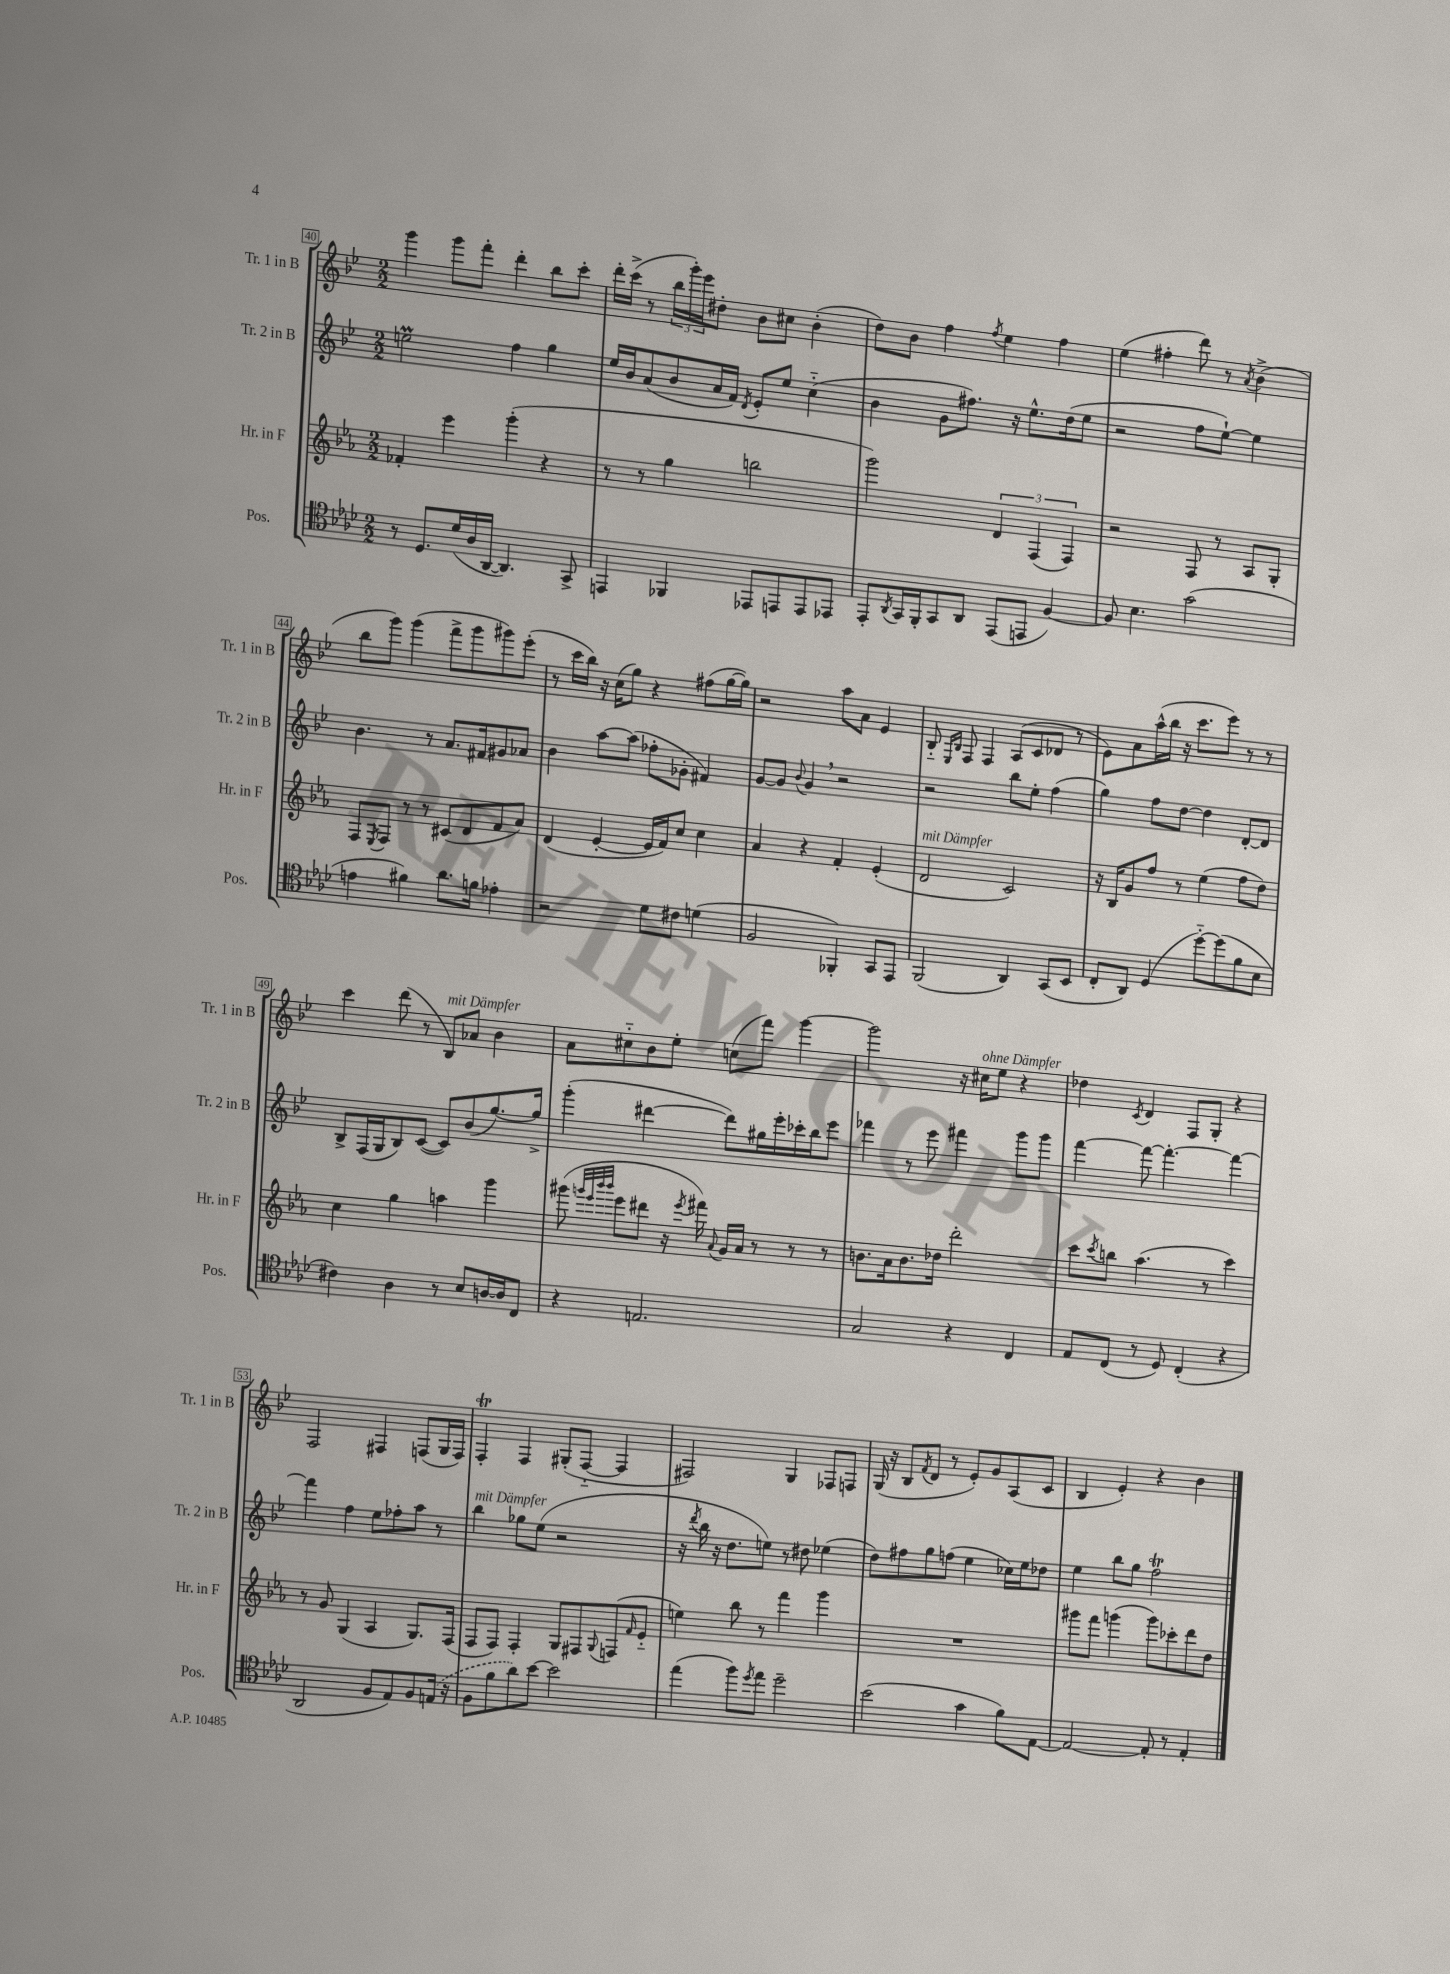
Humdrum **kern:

**kern	**kern	**kern	**kern
*staff4	*staff3	*staff2	*staff1
*clefC4	*clefG2	*clefG2	*clefG2
*k[b-e-a-d-]	*k[b-e-a-]	*k[b-e-]	*k[b-e-]
*M2/2	*M2/2	*M2/2	*M2/2
8r	4f-'/	2ee\	4ggg\
8.D-/L	.	.	.
.	4eee-\	.	8ggg\L
(16d-/L	.	.	.
16A-/	.	.	8fff'\J
[16AA-/JJ	.	.	.
4.AA-/])	(4ggg'\	4ff\	4ddd'\
.	4r	4gg\	8bb-\L
8GG^/	.	.	8ccc'\J
=	=	=	=
4EE/	8r	16ee-/LL	16ddd'\LL
.	.	16b-/J	(16ccc^\JJ
.	8r	(8a/	8r
4FF-/	4gg\	8b-/	24bb-\LL
.	.	.	24ggg'\)
.	.	.	24eee-\J
.	.	16a/L	8dd#'\J
.	.	16f/JJ)	.
.	.	8qd/	.
8EE-/L	2bb\	8e-'/L	8b-\L
8EE/	.	8ee-/J	8cc#\J
8EE/	.	(4cc'~\	(4b-'\
8EE-/J	.	.	.
=	=	=	=
8EE-'/L	2ggg\)	4b-\	8dd\L)
8qAA-/	.	.	.
16GG/L	.	.	8b-\J
16FF'/J	.	.	.
8GG/	.	8g\L	4ff\
8AA-/J	.	8.ff#\J)	.
.	.	.	8qff/
(8EE-/L	6d/	.	4ee-\
.	.	16r	.
8EE/J	.	8.ee-^^\L	.
.	(6F/	.	.
[4F/)	.	.	4ff\
.	.	(16dd\k	.
.	6F/)	.	.
.	.	8ee-\J	.
=	=	=	=
8F/]	2r	2r	(4ee-\
4.B-\	.	.	.
.	.	.	4ff#'\
(2g\	8F/	8ff\L	8ddd\)
.	8r	[8ee-`\J)	8r
.	.	.	8qa/
.	8A-/L	4ee-\]	(4b-^\
.	8G'/J	.	.
=	=	=	=
4e\	8F/L	4.b-\	8bb-\L
.	8qE-/	.	.
.	8F/J	.	8ggg\J)
4f#\)	8r	.	(4ggg\
.	8r	8r	.
8.a-\L	(8c#/L	8.a/L	8fff^\L
.	8d/	.	8ggg\
16f\Jk	.	16f#/k	.
4e-'\	8f/	8g#/	8ggg#\)
.	8a-/J)	8a-/J	(8eee-'\J
=	=	=	=
2r	(4d/	4b-\	8r
.	.	.	16ccc\LL
.	.	.	16bb-\JJ)
.	[4e-'/	[8aa\L	16r
.	.	.	(16cc\LK
.	.	(8aa\]J	8gg\J)
8d-\L	16e-/]LL	8ff-'\L	4r
.	16f/J)	.	.
8c#\J	8cc/J	8g-'\J	.
(4d\	4cc\	4f#/)	(8ff#\L
.	.	.	[16gg\L
.	.	.	16gg\]JJ)
=	=	=	=
2F/	4a-/	[8g/L	2r
.	.	8g/]J	.
.	.	8qqb-/	.
.	4r	4g/	.
4FF-'/)	4f'/	2r	8aa\L
.	.	.	8a\J
8GG/L	(4e-'/	.	4e-/
8EE-/J	.	.	.
=	=	=	=
(2FF/	2d/	2r	8B-'~/
.	.	.	16qqE-/LL
.	.	.	16qqB-/JJ
.	.	.	8F/
.	.	.	4F/
4AA-/)	2c/)	8bb-\L	(8A/L
.	.	8ee-'\J	8c/
(8GG/L	.	(4ff\	8d-/J
8BB-/J	.	.	8r
=	=	=	=
8C'/L	16r	4gg\)	8e-\L)
.	16B-/LK	.	.
8AA-/J)	8g/	.	8a\
(4D-/	8ff/J	8ff\L	(16aa^^\L
.	.	.	16bb-\JJ
.	8r	[8dd\J	16r
.	.	.	8.ccc\L
[8dd-'~\L)	(4ee-\	4dd\]	.
(8dd-\]	.	.	8eee-\J)
8f\	8ff\L	[8d'/L	8r
8B-\J	8dd\J)	8d/]J	8r
=	=	=	=
4c#\)	4cc\	8B-^/L	4ccc\
.	.	(16F/L	.
.	.	16G/J	.
4A-\	4gg\	8B-/)	(8ddd\
.	.	([8c/J	8r
8r	4aa\	8c/]L)	8B-/L)
8B-/L	.	(8b-/	8a-/J
[16A/L	4ggg\	[8.gg/)	4b-\
16A/]J	.	.	.
8C/J	.	.	.
.	.	16gg^/]Jk	.
=	=	=	=
4r	(8ggg#\	(4ggg'\	8a\L
.	32qqggg/LLL	.	.
.	32qqeee-/	.	.
.	32qqbbb-/	.	.
.	32qqbbb-/JJJ	.	.
.	8eee-\L	.	8cc#'~\
2.E/	8ddd#\J	[4ddd#\	8b-\
.	16r	.	8ee-'\J
.	8qeee-/	.	.
.	16fff#\)	.	.
.	8qqa-/	.	.
.	16g/LL	8ddd#\]L)	(8cc\L
.	16a-/JJ	.	.
.	8r	16gg#\L	8fff\J)
.	.	16eee-'\	.
.	8r	16ccc-'\	[4ggg\
.	.	16bb-\J	.
.	8r	8eee-\J	.
=	=	=	=
2G/	8.b\L	4fff-\	2ggg\]
.	16a-\k	.	.
.	8.b\	8r	.
.	.	8eee-\	.
.	16dd-\Jk	.	.
4r	2ddd'\	4fff#\	16r
.	.	.	16cc#\LK
.	.	.	8ee-\J
4C/	.	8ggg\L	4r
.	.	8ggg\J	.
=	=	=	=
8E-/L	8ccc\L	[4fff\	4dd-\
.	8qccc/	.	.
(8C/J	8bb\J	.	.
.	.	.	8qc/
8r	(4.aa-\	8fff\_	4d/
8D-/)	.	4.fff'\_	.
(4C'/	.	.	8F/L
.	8r	.	8G'/J
4r	4ccc\)	4fff\_	4r
=	=	=	=
2AA-/	8r	4fff\]	2F/
.	8g/	.	.
.	(4G/	4ff\	.
8F/L	4A-/	8ee-\L	4F#/
8E-/)	.	8ff-'\	.
8F/	8.G/L)	8aa\J	(8F/L
(16E/Jk	.	8r	16G/L
16r	(16F/Jk	.	16F/JJ)
=	=	=	=
8F\L	8F/L	4bb-\	4F'/
8f\	8F/J)	.	.
8a-\)	4F'/	8gg-\L	4F/
[8b-\J	.	(8ee-\J	.
2b-\]	8G/L	2r	(8G#'/L
.	8F#/	.	[8F'~/J
.	8qqG/	.	.
.	(8F/	.	4F/]
.	16qqf/	.	.
.	8e-'~/J	.	.
=	=	=	=
(4ee-\	4ee\)	16r	2F#/)
.	.	8qddd/	.
.	.	16bb-\	.
.	.	16r	.
.	.	8.dd\L	.
8ff\L)	8bb-\	.	.
8qdd-/	.	.	.
8ee-\J	8r	8ee\J)	.
2dd-~\	4fff\	8r	4G/
.	.	8dd#\	.
.	4ggg\	(4ee-\	8F-/L
.	.	.	8F/J
=	=	=	=
(2b-\	1r	8dd\L)	(16G/
.	.	.	16r
.	.	8ff#\	8B-/L
.	.	.	8qf/
.	.	8gg\	8d/J
.	.	(8ff\J	8r
4g\	.	4ee-\	8e-'/L)
.	.	.	8g/
8f\L)	.	16cc-\LL)	(8A/
.	.	16ee-\J	.
[8E-\J	.	8dd-\J	8c/J
=	=	=	=
2E-/_	8ggg#\L	4ee-\	4B-/
.	8fff\J	.	.
.	(4ggg\	8bb-\L	4e-'/)
.	.	8gg\J	.
8E-'/]	8ggg\L)	2ff\	4r
8r	8ccc-'\	.	.
4E-'/	8ddd\	.	4b-\
.	8dd\J	.	.
==	==	==	==
*-	*-	*-	*-
